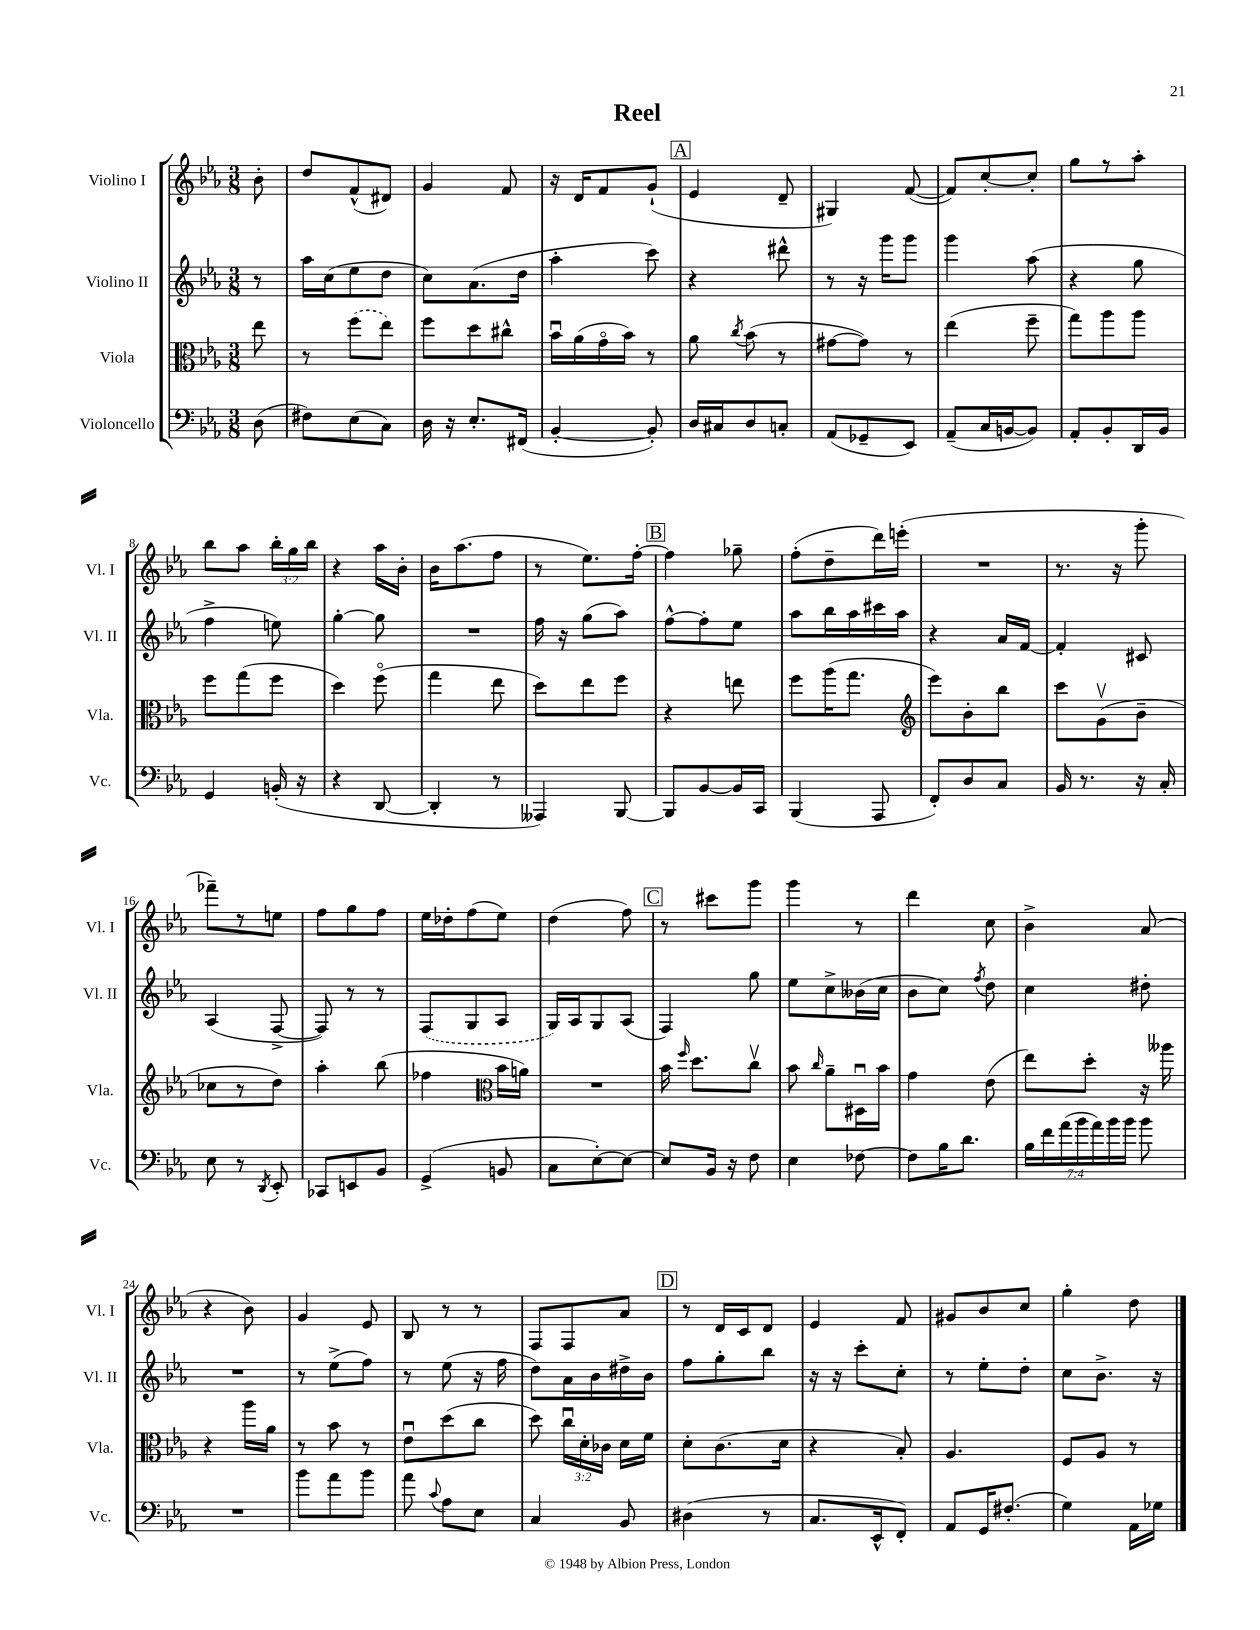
\header { title = "Reel" }
<<
\new StaffGroup <<
\new Staff = "s0" \with { instrumentName = "Violino I" shortInstrumentName = "Vl. I" } {
    \clef treble \key ees \major \numericTimeSignature \time 3/8 \override Staff.TupletNumber.text = #tuplet-number::calc-fraction-text \partial 8
    \autoBeamOff bes'8-. |
    d''8[ f'8-^( dis'8]) |
    g'4 f'8 |
    r16 d'16[ f'8 g'8]-!( |
    \mark \markup { \box "A" } ees'4 d'8-- |
    gis4) f'8~( |
    f'8[) c''8~-. c''8]-. |
    g''8[ r8 aes''8]-. |
    bes''8[ aes''8] \tuplet 3/2 { bes''16[-. g''16 bes''16] } |
    r4 aes''16[ bes'16]-. |
    bes'16[ aes''8.( f''8] |
    r8 ees''8.[) f''16]~-. |
    \mark \markup { \box "B" } f''4 ges''8-- |
    f''8[-.( d''8-- d'''16) e'''16]-.( |
    R4. |
    r8. r16 g'''8-. |
    fes'''8[--) r8 e''8] |
    f''8[ g''8 f''8] |
    ees''16[ des''16-. f''8( ees''8]) |
    d''4( f''8) |
    \mark \markup { \box "C" } r8 cis'''8[ g'''8] |
    g'''4 r8 |
    d'''4 c''8 |
    bes'4-> aes'8( |
    r4 bes'8) |
    g'4 ees'8 |
    bes8 r8 r8 |
    f8[ f8 aes'8] |
    \mark \markup { \box "D" } r8 d'16[ c'16 d'8] |
    ees'4 f'8 |
    gis'8[ bes'8 c''8] |
    g''4-. d''8 \bar "|." |
}
\new Staff = "s1" \with { instrumentName = "Violino II" shortInstrumentName = "Vl. II" } {
    \clef treble \key ees \major \numericTimeSignature \time 3/8 \partial 8
    \autoBeamOff r8 |
    aes''16[ c''16( ees''8 d''8] |
    c''8[) aes'8.( d''16] |
    aes''4-. c'''8) |
    \mark \markup { \box "A" } r4 dis'''8-^ |
    r8 r16 g'''16[ g'''8] |
    g'''4 aes''8( |
    r4 g''8 |
    f''4-> e''8) |
    g''4~-. g''8 |
    R4. |
    f''16 r16 g''8[( aes''8]) |
    \mark \markup { \box "B" } f''8[~-^ f''8-. ees''8] |
    aes''8[ bes''16 aes''16 cis'''16 aes''16] |
    r4 aes'16[ f'16]~ |
    f'4-. cis'8 |
    aes4( f8~-> |
    f8) r8 r8 |
    \once \slurDashed f8[( g8 aes8] |
    g16[) aes16 g8 aes8]( |
    \mark \markup { \box "C" } f4) g''8 |
    ees''8[ c''8-> beses'16( c''16] |
    bes'8[ c''8]) \acciaccatura { f''8 } d''8 |
    c''4 dis''8-. |
    R4. |
    r8 ees''8[->( f''8]) |
    r8 ees''8( r16 f''16 |
    d''8[) aes'16 bes'16 dis''16-> bes'16] |
    \mark \markup { \box "D" } f''8[ g''8-. bes''8] |
    r16 r16 c'''8[-. c''8]-. |
    r8 ees''8[-. d''8]-. |
    c''8[ bes'8.]-> r16 \bar "|." |
}
\new Staff = "s2" \with { instrumentName = "Viola" shortInstrumentName = "Vla." } {
    \clef alto \key ees \major \numericTimeSignature \time 3/8 \override Staff.TupletNumber.text = #tuplet-number::calc-fraction-text \partial 8
    \autoBeamOff ees''8 |
    r8 \once \slurDashed f''8[( ees''8]) |
    f''8[ d''8 cis''8]-^ |
    bes'16[\downbow aes'16( g'16\flageolet bes'16]) r8 |
    \mark \markup { \box "A" } aes'8 \acciaccatura { c''8 } bes'8( r8 |
    gis'8[~ gis'8]) r8 |
    ees''4( f''8-- |
    g''8[) aes''8 aes''8] |
    f''8[ g''8( f''8] |
    d''4) f''8\flageolet( |
    g''4 ees''8 |
    d''8[) ees''8 f''8] |
    \mark \markup { \box "B" } r4 e''8 |
    f''8[ aes''16( g''8.] |
    \clef treble ees'''8[) bes'8-. bes''8] |
    c'''8[ g'8\upbow( bes'8]-- |
    ces''8[ r8 d''8]) |
    aes''4-. bes''8( |
    fes''4 \clef alto bes'16[ a'16]) |
    R4. |
    \mark \markup { \box "C" } bes'16 \grace { f''16 } d''8.[ c''8]\upbow |
    bes'8 \grace { c''16 } aes'8[-- dis16\downbow bes'16] |
    g'4 ees'8( |
    ees''8[) d''8]-. r16 aeses''16 |
    r4 aes''16[ aes'16] |
    r8 bes'8 r8 |
    ees'8[\downbow d''8( c''8] |
    d''8) \tuplet 3/2 { c''16[\downbow d'16-. ces'16] } d'16[ f'16] |
    \mark \markup { \box "D" } d'8[-. c'8.( d'16] |
    r4 bes8-.) |
    aes4. |
    f8[ aes8] r8 \bar "|." |
}
\new Staff = "s3" \with { instrumentName = "Violoncello" shortInstrumentName = "Vc." } {
    \clef bass \key ees \major \numericTimeSignature \time 3/8 \override Staff.TupletNumber.text = #tuplet-number::calc-fraction-text \partial 8
    \autoBeamOff d8( |
    fis8[) ees8( c8]) |
    d16 r16 ees8.[-. fis,16]( |
    bes,4~-. bes,8-.) |
    \mark \markup { \box "A" } d16[ cis16 d8 c8]-. |
    aes,8[( ges,8-- ees,8]) |
    aes,8[--( c16 b,16~ b,8]) |
    aes,8[-. bes,8-. d,16 bes,16] |
    g,4 b,16-.( r16 |
    r4 d,8~ |
    d,4-. r8 |
    aeses,,4) bes,,8~ |
    \mark \markup { \box "B" } bes,,8[ bes,8~ bes,16 c,16] |
    bes,,4( aes,,8 |
    f,8[-.) d8 c8] |
    bes,16 r8. r16 c16-. |
    ees8 r8 \acciaccatura { d,8 } ees,8-. |
    ces,8[ e,8 bes,8] |
    g,4->( b,8 |
    c8[ ees8~-.) ees8]~ |
    \mark \markup { \box "C" } ees8[ bes,16] r16 f8 |
    ees4 fes8~ |
    fes8[ bes16 d'8.] |
    \tuplet 7/4 { bes16[ f'16 aes'16( bes'16 aes'16) bes'16 bes'16] } bes'8 |
    R4. |
    bes'8[ aes'8 bes'8] |
    aes'8 \appoggiatura { c'8 } aes8[ ees8] |
    c4 bes,8 |
    \mark \markup { \box "D" } dis4( r8 |
    c8.[ ees,16-^ f,8]-.) |
    aes,8[ g,16 fis8.]-.( |
    g4) aes,16[ ges16] \bar "|." |
}
>>
>>
